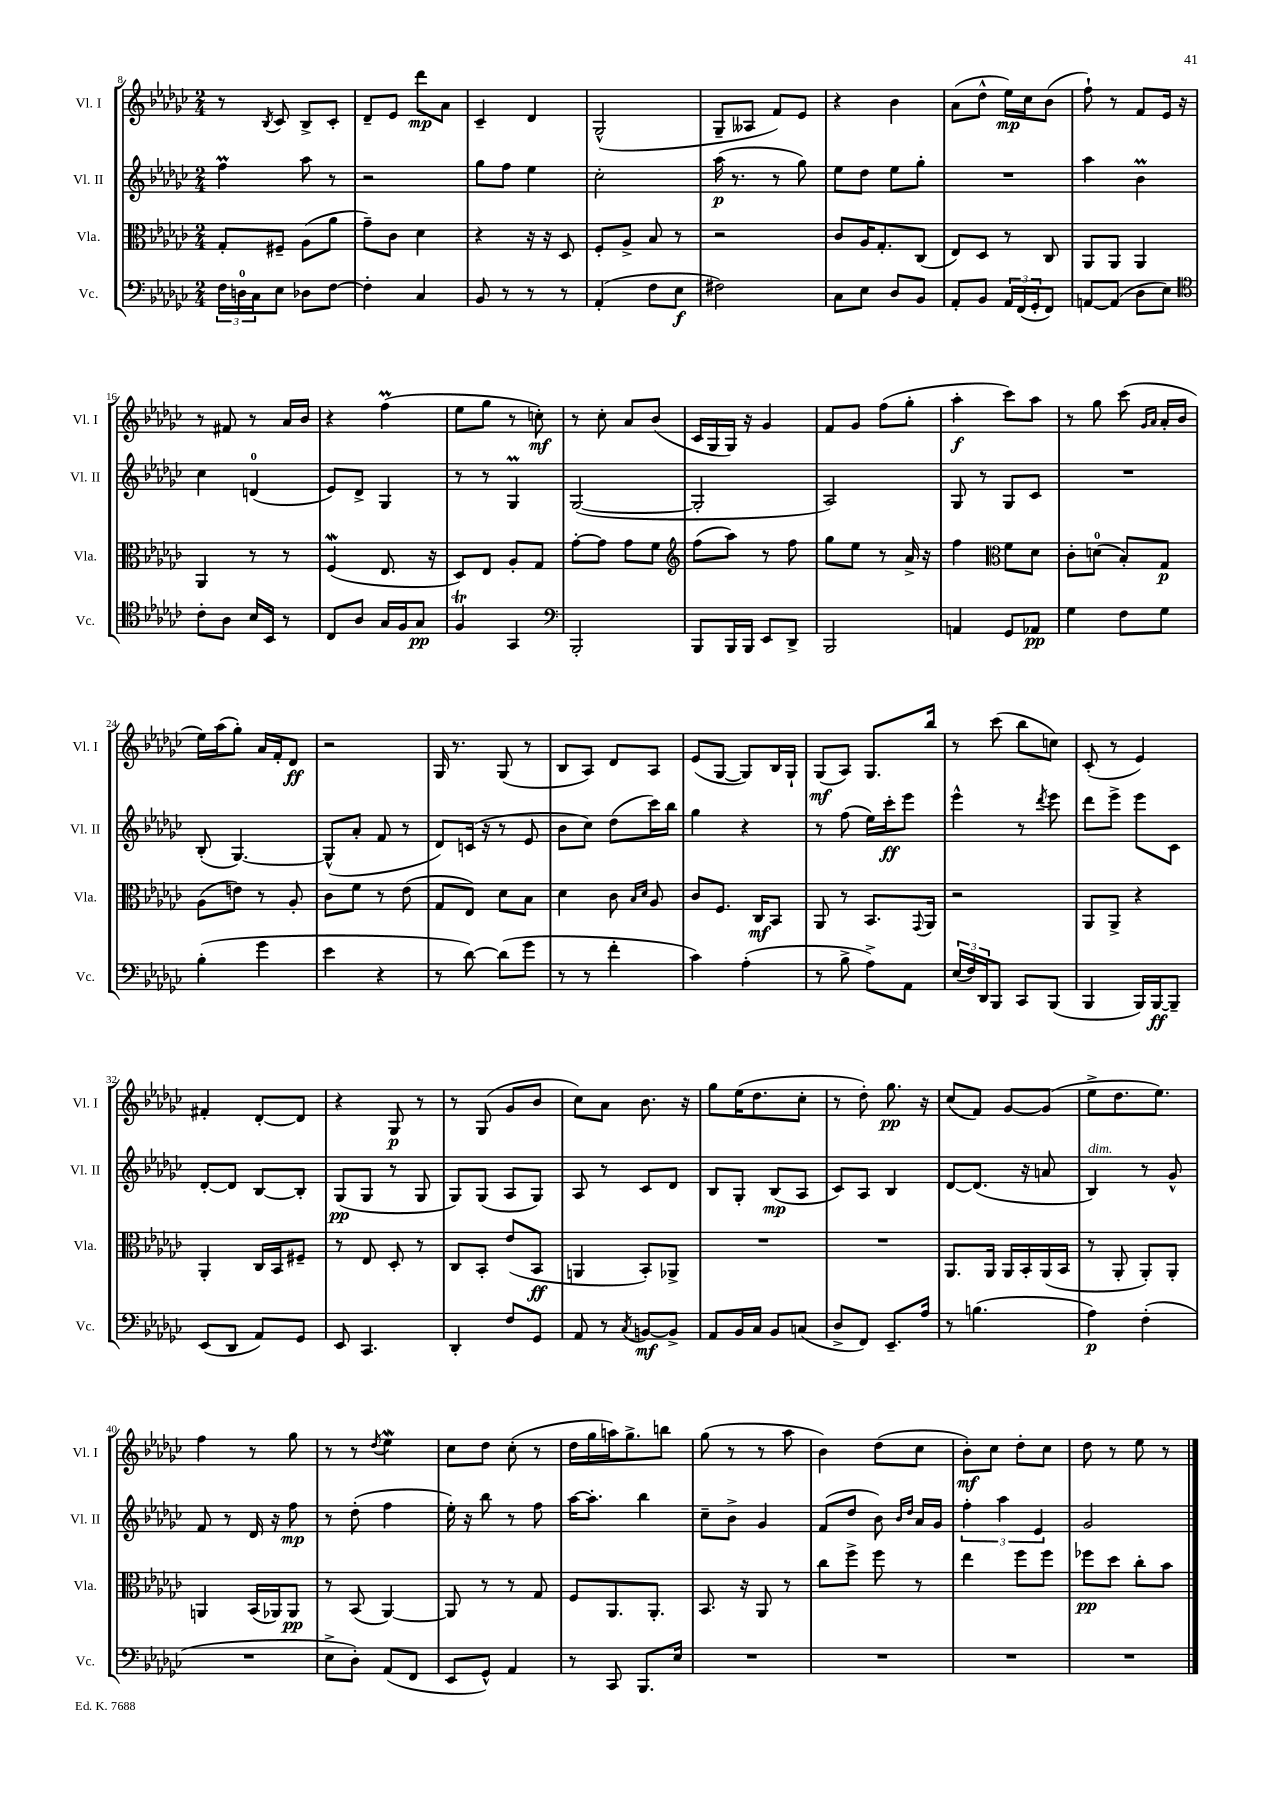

**kern	**kern	**kern	**kern
*staff4	*staff3	*staff2	*staff1
*clefF4	*clefC3	*clefG2	*clefG2
*k[b-e-a-d-g-c-]	*k[b-e-a-d-g-c-]	*k[b-e-a-d-g-c-]	*k[b-e-a-d-g-c-]
*M2/4	*M2/4	*M2/4	*M2/4
24F	8G-'	4ff	8r
24D	.	.	.
24C-	.	.	.
.	.	.	8qB-
8E-	8F#~	.	8c-
8D-	(8A-	8aa-	8B-^
[8F	8a-	8r	8c-'
=	=	=	=
4F']	8g-~)	2r	8d-~
.	8c-	.	8e-
4C-	4d-	.	8ddd-
.	.	.	8a-
=	=	=	=
8BB-	4r	8gg-	4c-~
8r	.	8ff	.
8r	16r	4ee-	4d-
.	16r	.	.
8r	8D-	.	.
=	=	=	=
(4AA-'	8F'	2cc-'	(2G-^^
.	8A-^	.	.
8F	8B-	.	.
8E-	8r	.	.
=	=	=	=
2F#)	2r	(16aa-	8G-~
.	.	8.r	.
.	.	.	8A--
.	.	8r	8f)
.	.	8gg-)	8e-
=	=	=	=
8C-	8c-	8ee-	4r
8E-	16A-	8dd-	.
.	8.G-'	.	.
8D-	.	8ee-	4b-
8BB-	(8C-	8gg-'	.
=	=	=	=
8AA-'	8E-)	2r	(8a-
8BB-	8D-	.	8dd-^^
24AA-	8r	.	16ee-)
(24FF	.	.	.
.	.	.	16cc-
24GG-'	.	.	.
8FF)	8C-	.	(8b-
=	=	=	=
[8AA	8AA-	4aa-	8ff`)
(8AA]	8AA-	.	8r
8D-	4AA-	4b-	8f
8E-)	.	.	16e-
.	.	.	16r
=	=	=	=
*clefC4	*	*	*
8c-'	4AA-	4cc-	8r
8A-	.	.	8f#
16B-	8r	(4d	8r
16BB-	.	.	.
8r	8r	.	16a-
.	.	.	16b-
=	=	=	=
8C-	(4F	8e-)	4r
8A-	.	8d-^	.
16G-	8.E-	4G-	(4ff
16F	.	.	.
8G-	.	.	.
.	16r	.	.
=	=	=	=
4F	8D-)	8r	8ee-
.	8E-	8r	8gg-
4GG-	8A-'	4G-	8r
.	8G-	.	8cc')
=	=	=	=
*clefF4	*	*	*
2BBB-'	[8g-'	([2G-	8r
.	8g-]	.	8cc-'
.	8g-	.	8a-
.	8f	.	(8b-
=	=	=	=
*	*clefG2	*	*
8BBB-	(8ff	2G-']	16c-
.	.	.	16G-
16BBB-	8aa-)	.	16G-)
16BBB-	.	.	16r
8EE-	8r	.	4g-
8DD-^	8ff	.	.
=	=	=	=
2BBB-	8gg-	2A-)	8f
.	8ee-	.	8g-
.	8r	.	(8ff
.	16a-^	.	8gg-'
.	16r	.	.
=	=	=	=
4AA	4ff	8G-	4aa-'
.	.	8r	.
*	*clefC3	*	*
8GG-	8f	8G-	8ccc-)
8AA-	8d-	8c-	8aa-
=	=	=	=
4G-	8c-'	2r	8r
.	(8d	.	8gg-
8F	8B-')	.	(8ccc-
.	.	.	16qqg-
.	.	.	16qqa-
8G-	8G-	.	16a-'
.	.	.	16b-
=	=	=	=
(4B-'	(8A-	(8B-'	16ee-)
.	.	.	(16aa-
.	8e)	[4.G-)	8gg-')
4g-	8r	.	16a-
.	.	.	16f'
.	8A-'	.	8d-
=	=	=	=
4e-	8c-	(8G-^^]	2r
.	8f	8a-'	.
4r	8r	8f	.
.	(8e-	8r	.
=	=	=	=
8r	8G-	8d-)	16G-
.	.	.	8.r
[8d-)	8E-)	(16c	.
.	.	16r	.
(8d-]	8d-	8r	(8G-
8g-	8B-	8e-	8r
=	=	=	=
8r	4d-	8b-	8B-
8r	.	8cc-)	8A-)
4f'	8c-	(8dd-	8d-
.	16qqB-	.	.
.	16qqd-	.	.
.	8A-	16ccc-)	8A-
.	.	16bb-	.
=	=	=	=
4c-)	8c-	4gg-	(8e-
.	8.F	.	[8G-
(4A-'	.	4r	8G-])
.	16C-	.	.
.	8BB-	.	16B-
.	.	.	16G-`
=	=	=	=
8r	8AA-	8r	(8G-
8B-^	8r	(8ff	8A-)
8A-^)	8.BB-	16ee-)	8.G-
.	.	16ccc-'	.
8AA-	.	8eee-	.
.	8qqGG-	.	.
.	16AA-	.	16bb-
=	=	=	=
(24E-	2r	4eee-^^	8r
24F)	.	.	.
24DD-	.	.	.
8BBB-	.	.	(8ccc-
8CC-	.	8r	8bb-
.	.	8qddd-	.
(8BBB-	.	8eee-	8cc)
=	=	=	=
4BBB-	8AA-	8ddd-	(8c-'
.	8AA-^	8eee-^	8r
16BBB-)	4r	8eee-	4e-)
[16BBB-	.	.	.
8BBB-~]	.	8c-	.
=	=	=	=
(8EE-	4AA-'	[8d-'	4f#'
8DD-	.	8d-]	.
8AA-)	16C-	[8B-	[8d-'
.	16BB-	.	.
8GG-	8F#~	8B-']	8d-]
=	=	=	=
8EE-	8r	(8G-	4r
4.CC-	8E-	8G-	.
.	8D-'	8r	8G-
.	8r	8G-	8r
=	=	=	=
4DD-'	8C-	8G-)	8r
.	8BB-'	(8G-	(8G-
8F	(8e-	8A-	8g-
8GG-	8BB-	8G-)	8b-
=	=	=	=
8AA-	4AA	8A-	8cc-)
8r	.	8r	8a-
8qC-	.	.	.
[8BB	8BB-')	8c-	8.b-
8BB^]	8AA-^	8d-	.
.	.	.	16r
=	=	=	=
8AA-	2r	8B-	8gg-
16BB-	.	8G-'	(16ee-
16C-	.	.	8.dd-
8BB-	.	(8B-	.
(8C	.	8A-	8cc-'
=	=	=	=
8D-^	2r	8c-)	8r
8FF)	.	8A-	8dd-')
8.EE-~	.	4B-	8.gg-
16A-	.	.	16r
=	=	=	=
8r	8.AA-	[8d-	(8cc-
(4.B	.	(8.d-]	8f)
.	16AA-	.	.
.	16AA-	.	[8g-
.	16BB-'	16r	.
.	(16AA-	8a	(8g-]
.	16BB-	.	.
=	=	=	=
4A-)	8r	4B-)	8ee-^
.	8AA-'	.	8.dd-
(4F'	8AA-')	8r	.
.	.	.	8.ee-)
.	8AA-'	8g-^^	.
=	=	=	=
2r	4AA	8f	4ff
.	.	8r	.
.	(16BB-	16d-	8r
.	16AA-)	16r	.
.	8AA-	8ff	8gg-
=	=	=	=
8E-^	8r	8r	8r
8D-')	(8BB-	(8dd-'	8r
.	.	.	8qdd-
(8AA-	[4AA-)	4ff	4ee-
8FF	.	.	.
=	=	=	=
8EE-	8AA-]	16ee-')	8cc-
.	.	16r	.
8GG-^^)	8r	8bb-	8dd-
4AA-	8r	8r	(8cc-'
.	8G-	8ff	8r
=	=	=	=
8r	8F	[16aa-	16dd-
.	.	8.aa-']	16gg-
8CC-	8.AA-	.	16aa)
.	.	.	8.gg-^
8.BBB-	.	4bb-	.
.	8.AA-'	.	.
.	.	.	8bb
16E-	.	.	.
=	=	=	=
2r	8.BB-	8cc-~	(8gg-
.	.	8b-^	8r
.	16r	.	.
.	8AA-	4g-	8r
.	8r	.	8aa-
=	=	=	=
2r	8cc-	(8f	4b-)
.	8ff^	8dd-	.
.	8ff	8b-)	(8dd-
.	.	16qqb-	.
.	.	16qqdd-	.
.	8r	16a-	8cc-
.	.	16g-	.
=	=	=	=
2r	4ee-	6ff'	8b-')
.	.	.	8cc-
.	.	6aa-	.
.	8ff	.	8dd-'
.	.	6e-	.
.	8ff	.	8cc-
=	=	=	=
2r	8ff-	2g-	8dd-
.	8dd-	.	8r
.	8cc-'	.	8ee-
.	8b-	.	8r
==	==	==	==
*-	*-	*-	*-
